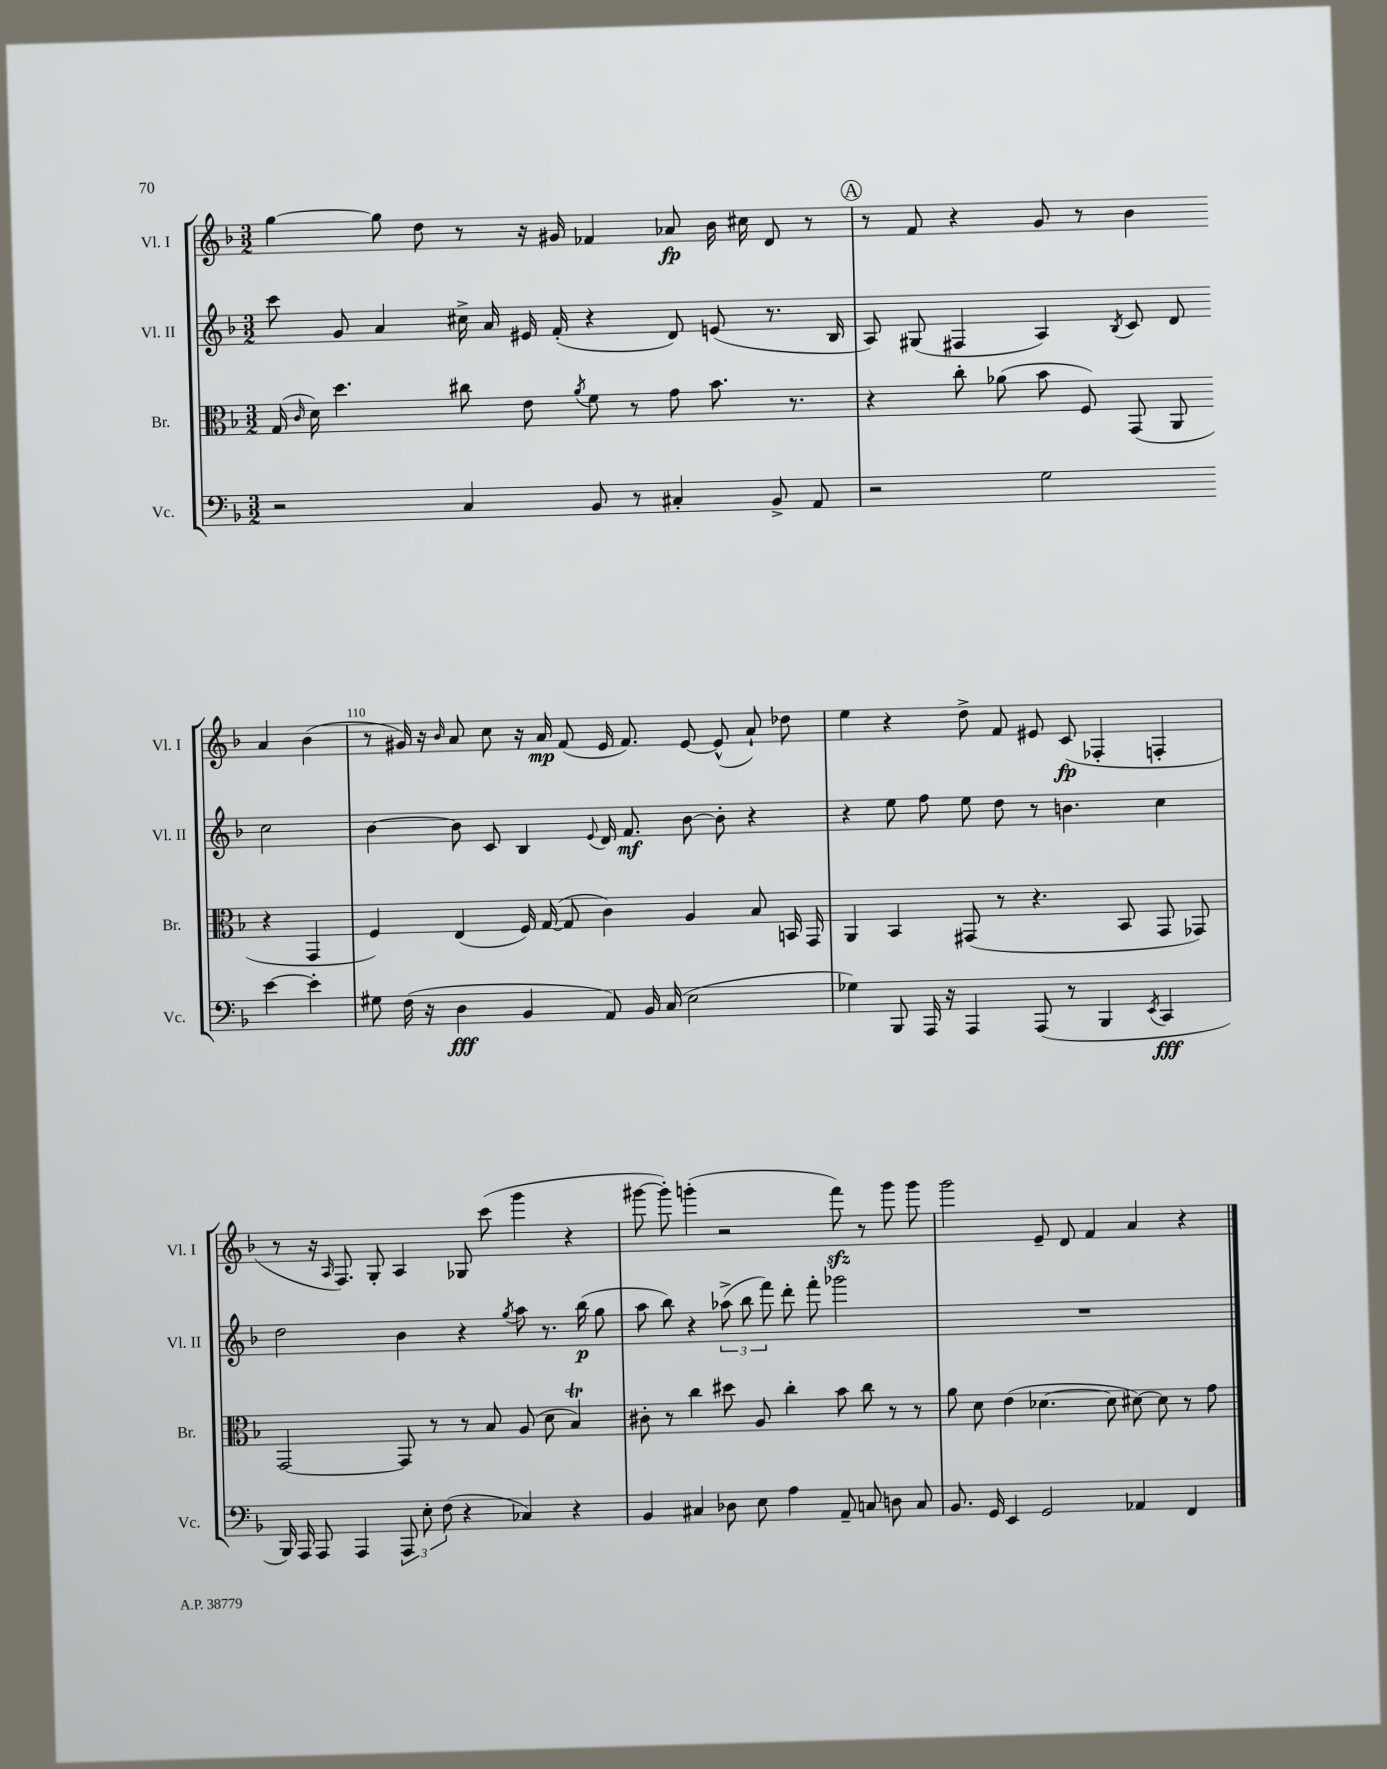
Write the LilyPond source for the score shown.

<<
\new StaffGroup <<
\new Staff = "s0" \with { instrumentName = "Vl. I" shortInstrumentName = "Vl. I" } {
    \clef treble \key f \major \numericTimeSignature \time 3/2
    \autoBeamOff g''4~ g''8 d''8 r8 r16 gis'16 fes'4 aes'8\fp bes'16 cis''16 d'8 r8 |
    \mark \markup { \circle "A" } r8 f'8 r4 g'8 r8 bes'4 a'4 bes'4( |
    r8 gis'16) r16 \grace { bes'16 } a'8 c''8 r16 a'16\mp f'8( e'16 f'8.) e'8~ e'8-^( a'8-!) des''8 |
    e''4 r4 d''8-> f'8 eis'8 c'8\fp( fes4-. f4-. |
    r8 r16 \grace { a16 } f8.) g8-. a4 ges8 c'''8( g'''4 r4 |
    gis'''8~ gis'''8-.) g'''4-.( r2 f'''8\sfz) r8 g'''8 g'''8 |
    g'''2 e'8-- d'8 f'4 a'4 r4 \bar "|." |
}
\new Staff = "s1" \with { instrumentName = "Vl. II" shortInstrumentName = "Vl. II" } {
    \clef treble \key f \major \numericTimeSignature \time 3/2
    \autoBeamOff c'''8 g'8 a'4 cis''16-> a'16 eis'16 f'16-.( r4 d'8) e'8( r8. bes16 |
    \mark \markup { \circle "A" } a8) gis8( fis4 a4) \acciaccatura { bes8 } c'8 d'8 c''2 |
    bes'4~ bes'8 c'8 bes4 \appoggiatura { e'8 } d'16 f'8.\mf bes'8~ bes'8-. r4 |
    r4 e''8 f''8 e''8 d''8 r8 b'4. c''4 |
    d''2 bes'4 r4 \acciaccatura { g''8 } a''8 r8. bes''16\p( g''8 |
    a''8 bes''8) r4 \tuplet 3/2 { aes''8->( bes''8 f'''8) } d'''8-. f'''8-. ges'''2 |
    R1. \bar "|." |
}
\new Staff = "s2" \with { instrumentName = "Br." shortInstrumentName = "Br." } {
    \clef alto \key f \major \numericTimeSignature \time 3/2
    \autoBeamOff g16( \grace { c'16 } d'16) d''4. cis''8 e'8 \acciaccatura { a'8 } f'8 r8 g'8 bes'8. r8. |
    \mark \markup { \circle "A" } r4 c''8-. aes'8( bes'8 f8) g,8( a,8 r4 g,4 |
    f4) e4( f16) g16~( g8 c'4) a4 bes8 b,16 g,16 |
    a,4 bes,4 gis,8( r8 r4. bes,8 gis,8 ges,8) |
    g,2~ g,8 r8 r8 bes8 a8( d'8 bes4\trill) |
    cis'8-. r8 c''4 dis''8 a8 c''4-. bes'8 c''8 r8 r8 |
    a'8 d'8 e'4( des'4.~ des'8 dis'8~) dis'8 r8 g'8 \bar "|." |
}
\new Staff = "s3" \with { instrumentName = "Vc." shortInstrumentName = "Vc." } {
    \clef bass \key f \major \numericTimeSignature \time 3/2
    \autoBeamOff r2 c4 bes,8 r8 cis4-. bes,8-> a,8 |
    \mark \markup { \circle "A" } r2 g2 e'4~ e'4-. |
    gis8 f16( r16 d4\fff bes,4 a,8) bes,16 c16( e2 |
    ges4) bes,,8 a,,16 r16 a,,4 a,,8( r8 bes,,4 \acciaccatura { e,8 } c,4\fff |
    bes,,16) a,,16 a,,8 a,,4 \tuplet 3/2 { a,,8 e8-. f8( } r4 ces4) r4 |
    bes,4 cis4 des8 e8 a4 a,8-- c8 d8 c8 |
    bes,8. g,16 e,4 g,2 aes,4 f,4 \bar "|." |
}
>>
>>
\layout { \context { \Score currentBarNumber = #108 \override BarNumber.break-visibility = ##(#f #t #t) barNumberVisibility = #(every-nth-bar-number-visible 5) } }
